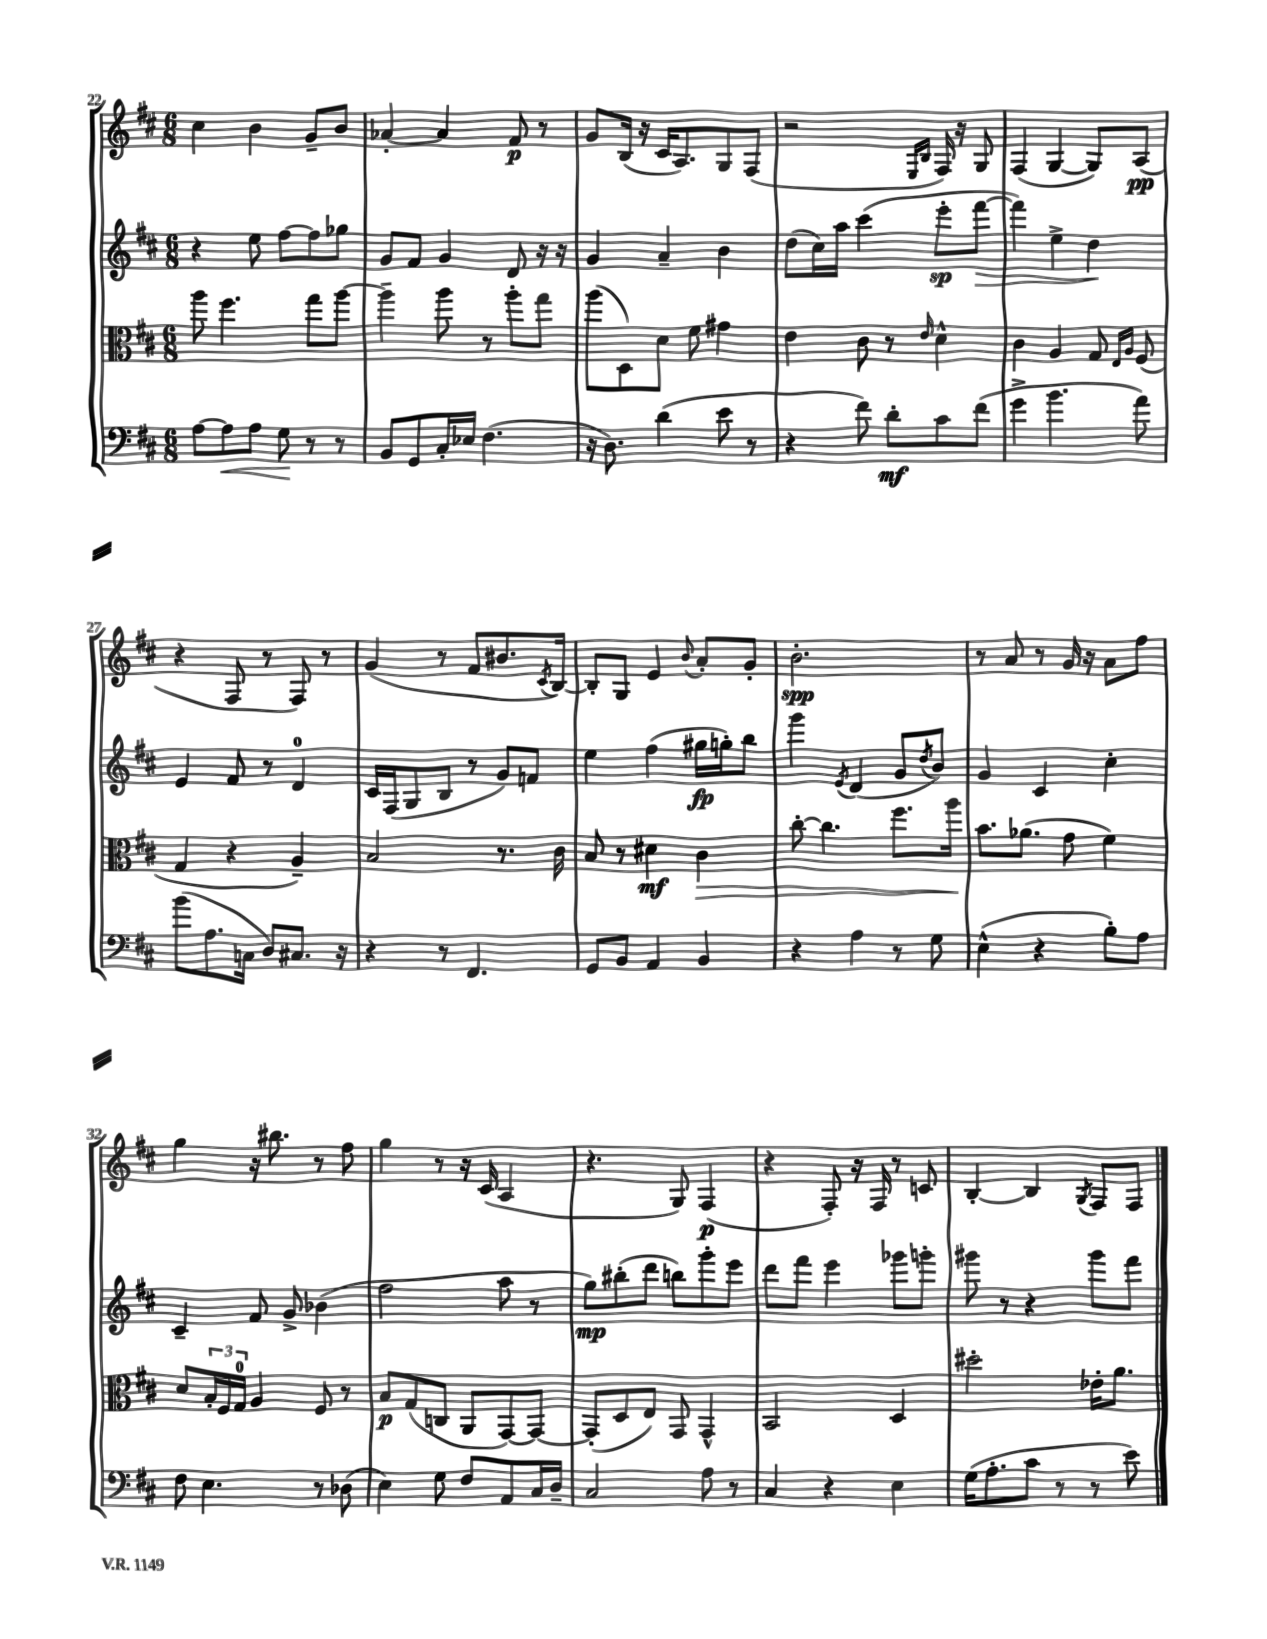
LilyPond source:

<<
\new StaffGroup <<
\new Staff = "s0" {
    \clef treble \key d \major \numericTimeSignature \time 6/8
    cis''4 b'4 g'8-- b'8 |
    aes'4~-. aes'4 fis'8\p r8 |
    g'8 b16( r16 cis'16 a8.) g8 fis8( |
    r2 \grace { e16 b16 } fis16) r16 g8 |
    fis4( g4~ g8) a8\pp( |
    r4 fis8 r8 fis8) r8 |
    g'4( r8 fis'8 bis'8. \acciaccatura { cis'8 } b16~) |
    b8-. g8 e'4 \appoggiatura { b'8 } a'8-. g'8-. |
    b'2.-.\spp |
    r8 a'8 r8 g'16 r16 a'8 fis''8 |
    g''4 r16 bis''8. r8 fis''8 |
    g''4 r8 r16 cis'16( a4 |
    r4. g8) fis4\p( |
    r4 fis8-.) r16 fis16 r8 c'8 |
    b4~-. b4 \acciaccatura { g8 } fis8 fis8 \bar "|." |
}
\new Staff = "s1" {
    \clef treble \key d \major \numericTimeSignature \time 6/8
    r4 e''8 fis''8~ fis''8 ges''8 |
    g'8 fis'8 g'4 d'8 r16 r16 |
    g'4 a'4-- b'4 |
    d''8( cis''16) a''16 cis'''4( e'''8-.\sp fis'''8~\> |
    fis'''4) e''4-> d''4\! |
    e'4 fis'8 r8 d'4-0 |
    cis'16 fis16( g8 b8 r8 g'8) f'8 |
    e''4 fis''4( gis''16\fp g''16-.) b''8 |
    g'''4 \acciaccatura { e'8 } d'4( g'8 \acciaccatura { d''8 } b'8) |
    g'4 cis'4 cis''4-. |
    cis'4-- fis'8 g'8-> bes'4( |
    fis''2 a''8 r8 |
    g''8\mp) bis''8-.( d'''8 b''8) g'''8-. e'''8 |
    d'''8 fis'''8 e'''4 ges'''8 g'''8-. |
    gis'''8 r8 r4 gis'''8 fis'''8 \bar "|." |
}
\new Staff = "s2" {
    \clef alto \key d \major \numericTimeSignature \time 6/8
    a''8 fis''4. g''8 a''8~ |
    a''4-- a''8 r8 a''8-. g''8 |
    a''8( d8) d'8 fis'8 gis'4 |
    e'4 cis'8 r8 \grace { e'16 } d'4-^ |
    cis'4 a4 g8 \grace { e16 a16 } fis8( |
    g4 r4 a4--) |
    b2 r8. cis'16 |
    b8 r8 dis'4\mf cis'4\> |
    cis''8~-. cis''4. fis''8. a''16\! |
    b'8. aes'8.( g'8 fis'4) |
    d'8 \tuplet 3/2 { b16-. fis16 g16-0 } a4 fis8 r8 |
    b8\p g8( c8 a,8 g,8~) g,8~ |
    g,8-.( d8 e8) g,8 g,4-^ |
    b,2 d4 |
    dis''2-. ees'16-. a'8. \bar "|." |
}
\new Staff = "s3" {
    \clef bass \key d \major \numericTimeSignature \time 6/8
    a8~ a8\< a8 g8\! r8 r8 |
    b,8 g,8 cis16-. ees16 fis4.( |
    r16 d8.) d'4( e'8 r8 |
    r4 fis'8) d'8-.\mf cis'8 fis'8( |
    g'4-> b'4. a'8) |
    b'8( a8. c16 d8) cis8. r16 |
    r4 r8 fis,4. |
    g,8 b,8 a,4 b,4 |
    r4 a4 r8 g8 |
    e4-^( r4 b8-.) a8 |
    fis8 e4. r8 des8( |
    e4) g8 fis8 a,8 cis16 d16-- |
    cis2 a8 r8 |
    cis4 r4 e4 |
    g16( a8.-. cis'8 r8 r8 e'8) \bar "|." |
}
>>
>>
\layout { \context { \Score currentBarNumber = #22 } }
